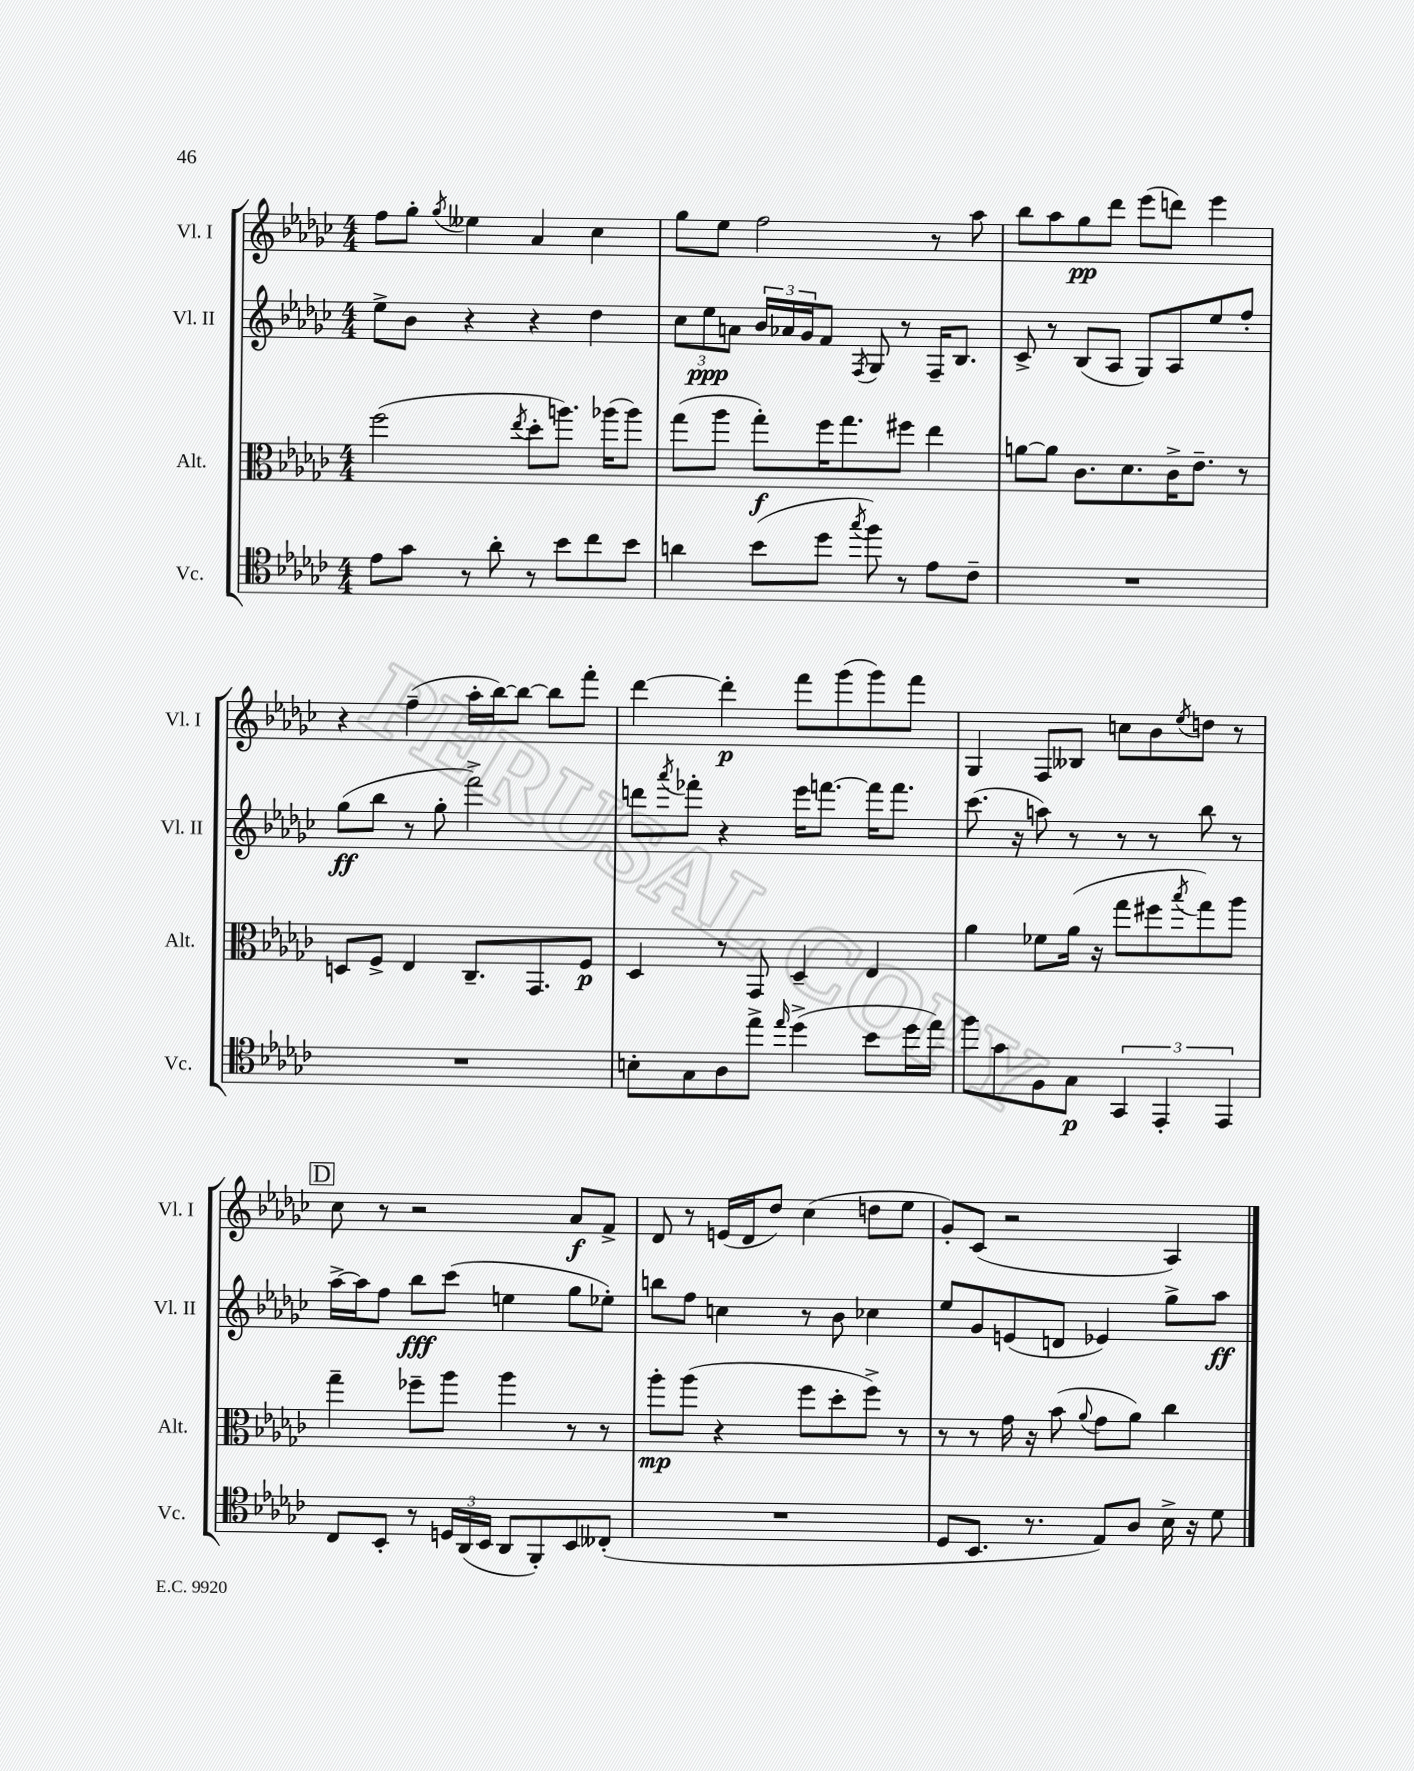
<<
\new StaffGroup <<
\new Staff = "s0" \with { instrumentName = "Vl. I" shortInstrumentName = "Vl. I" } {
    \clef treble \key ges \major \numericTimeSignature \time 4/4
    f''8 ges''8-. \acciaccatura { ges''8 } eeses''4 aes'4 ces''4 |
    ges''8 ees''8 f''2 r8 aes''8 |
    bes''8 aes''8 ges''8\pp des'''8 ees'''8( d'''8) ees'''4 |
    r4 f''4--( aes''16-. bes''16~) bes''8~ bes''8 f'''8-. |
    des'''4~ des'''4-.\p f'''8 ges'''8( ges'''8) f'''8 |
    ges4 f8 beses8 c''8 bes'8 \acciaccatura { ees''8 } d''8 r8 |
    \mark \markup { \box "D" } ces''8 r8 r2 aes'8\f f'8-> |
    des'8 r8 e'16( des'16 des''8) ces''4( d''8 ees''8 |
    ges'8-.) ces'8( r2 aes4) \bar "|." |
}
\new Staff = "s1" \with { instrumentName = "Vl. II" shortInstrumentName = "Vl. II" } {
    \clef treble \key ges \major \numericTimeSignature \time 4/4
    ees''8-> bes'8 r4 r4 des''4 |
    \tuplet 3/2 { ces''8 ees''8\ppp a'8 } \tuplet 3/2 { bes'16 aes'16 ges'16 } f'8 \acciaccatura { f8 } ges8 r8 f16-- bes8. |
    ces'8-> r8 bes8( aes8 ges8) aes8 ees''8 f''8-. |
    ges''8\ff( bes''8 r8 ges''8-. f'''2->) |
    d'''8 \acciaccatura { aes'''8 } fes'''8-. r4 ees'''16 f'''8.~ f'''16 f'''8. |
    ces'''8.( r16 a''8) r8 r8 r8 bes''8 r8 |
    \mark \markup { \box "D" } aes''16~-> aes''16 f''8 bes''8\fff ces'''8( e''4 ges''8 ees''8-.) |
    b''8 f''8 c''4 r8 bes'8 ces''4 |
    ees''8 ges'8 e'8( d'8 ees'4) ges''8-> aes''8\ff \bar "|." |
}
\new Staff = "s2" \with { instrumentName = "Alt." shortInstrumentName = "Alt." } {
    \clef alto \key ges \major \numericTimeSignature \time 4/4
    f''2( \acciaccatura { ees''8 } des''8-. a''8.) aes''16( aes''8) |
    ges''8( aes''8 ges''8-.\f) f''16 ges''8. fis''8 ees''4 |
    a'8~ a'8 ces'8. des'8. ces'16-> ees'8.-- r8 |
    d8 f8-> ees4 ces8.-- ges,8. f8\p |
    des4 r8 ges,8 des4-- ees4 |
    aes'4 fes'8 aes'16( r16 ges''8 fis''8 \acciaccatura { bes''8 } ges''8) aes''8 |
    \mark \markup { \box "D" } ges''4-- fes''8-- aes''8 aes''4 r8 r8 |
    aes''8-.\mp aes''8( r4 f''8 des''8-. f''8->) r8 |
    r8 r8 ges'16 r16 bes'8( \appoggiatura { aes'8 } ges'8 aes'8) ces''4 \bar "|." |
}
\new Staff = "s3" \with { instrumentName = "Vc." shortInstrumentName = "Vc." } {
    \clef tenor \key ges \major \numericTimeSignature \time 4/4
    ees'8 ges'8 r8 aes'8-. r8 bes'8 ces''8 bes'8 |
    a'4 bes'8( des''8 \acciaccatura { ges''8 } f''8) r8 ees'8 ces'8-- |
    R1 |
    R1 |
    b8-. ges8 aes8 ees''8-> \grace { ees''16 } des''4->( bes'8 des''16 ees''16) |
    f''8 ges'8 f8 ges8\p \tuplet 3/2 { ges,4 ees,4-. ees,4 } |
    \mark \markup { \box "D" } ces8 bes,8-. r8 \tuplet 3/2 { d16 aes,16( bes,16 } aes,8 f,8-.) bes,8 ceses8-.( |
    R1 |
    des8 bes,8. r8. ees8) aes8 bes16-> r16 des'8 \bar "|." |
}
>>
>>
\layout { \context { \Score \remove "Bar_number_engraver" } }
